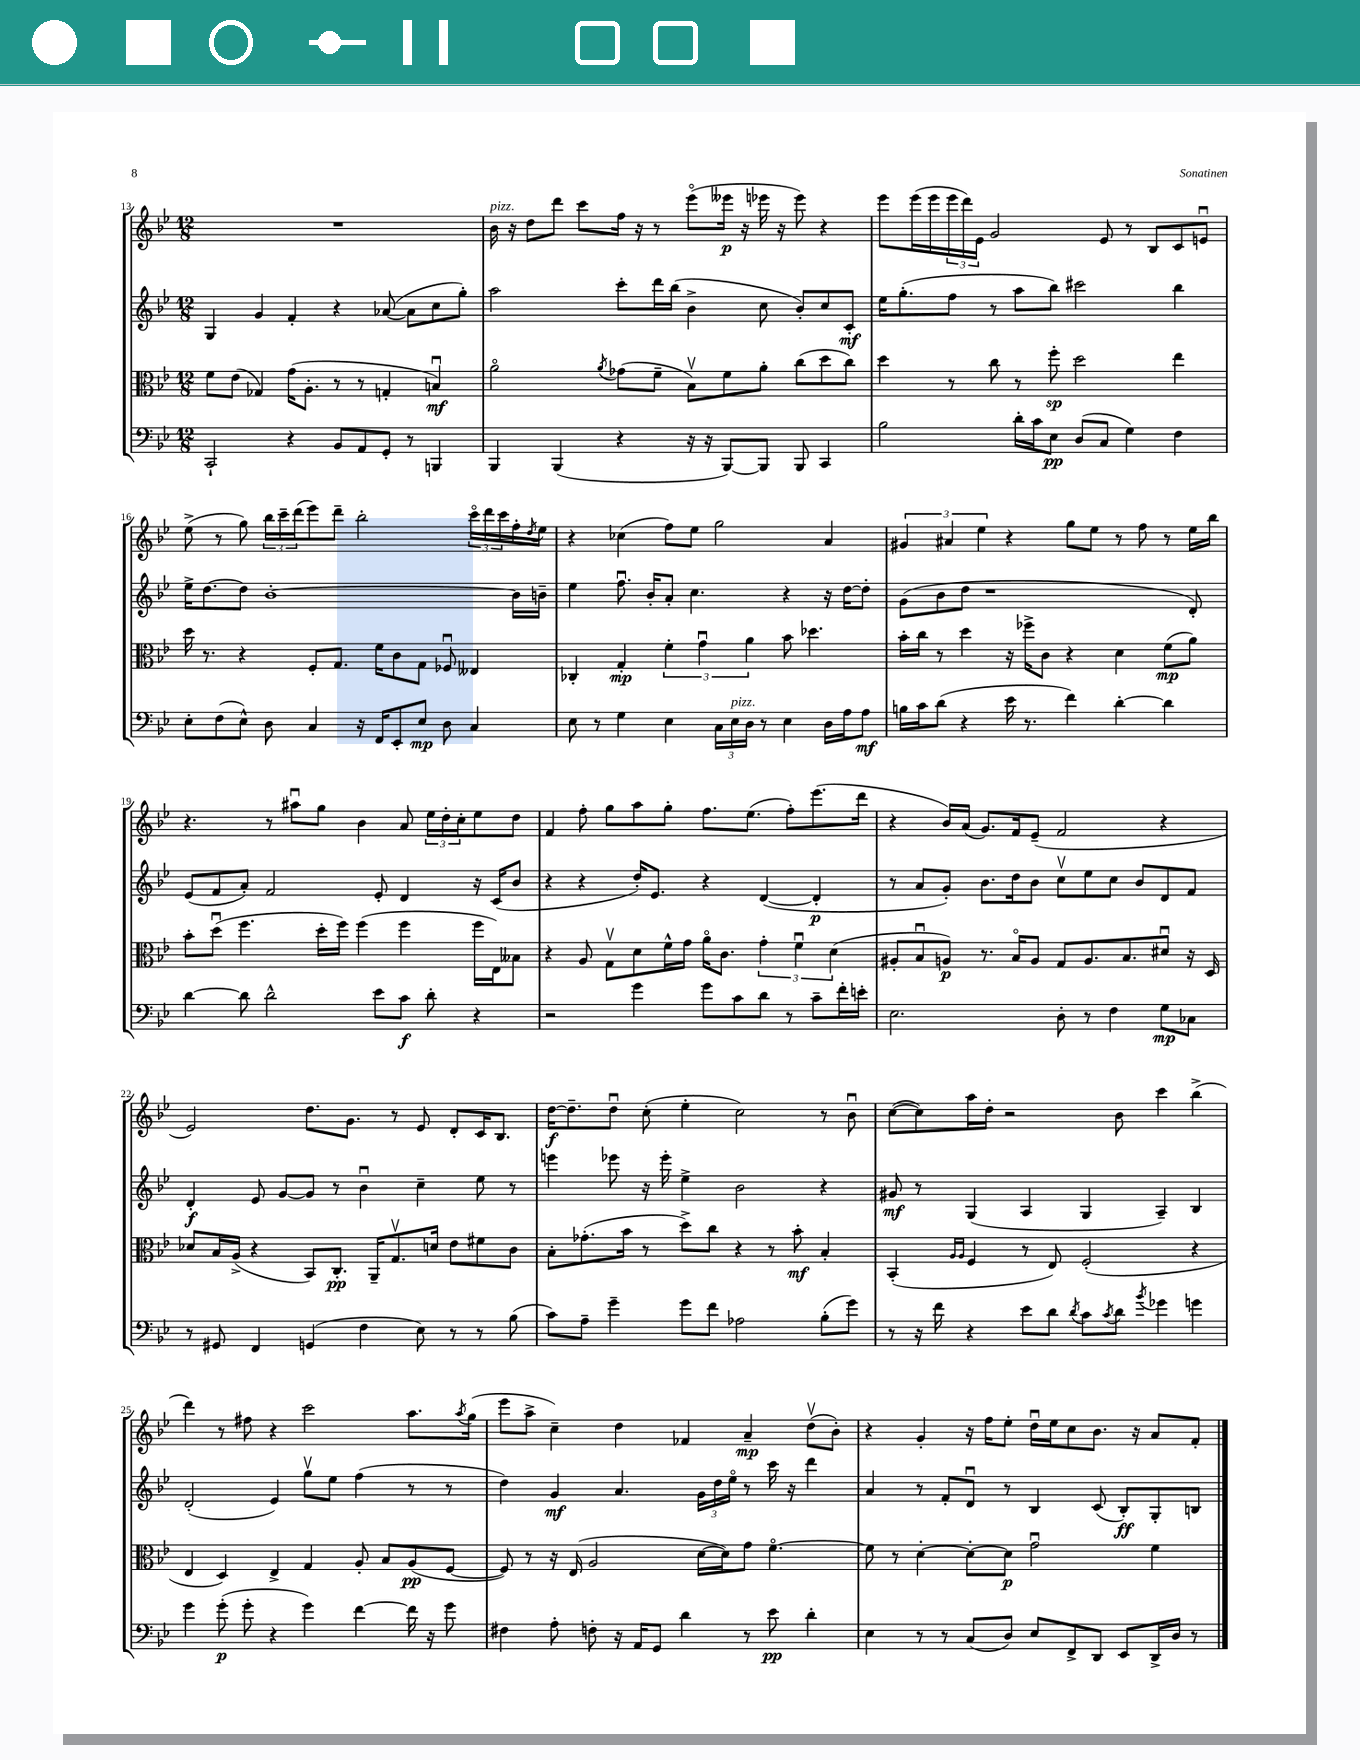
<<
\new StaffGroup <<
\new Staff = "s0" {
    \clef treble \key bes \major \numericTimeSignature \time 12/8
    R1. |
    bes'16^\markup { \italic "pizz." } r16 d''8 d'''8 c'''8 f''16 r16 r8 ees'''8\flageolet( eeses'''16\p r16 ees'''16 r16 ees'''8) r4 |
    ees'''8 ees'''16( ees'''16 \tuplet 3/2 { ees'''16 d'''16) ees'16 } g'2 ees'8 r8 bes8 c'8 e'8\downbow |
    ees''8->( r8 g''8) \tuplet 3/2 { bes''16 c'''16-- d'''16( } ees'''8) d'''8-- bes''2-. \tuplet 3/2 { c'''16\flageolet d'''16 c'''16 } f''16-. \acciaccatura { d''8 } ees''16 |
    r4 ces''4( f''8) ees''8 g''2 a'4 |
    \tuplet 3/2 { gis'4 ais'4 ees''4 } r4 g''8 ees''8 r8 f''8 r8 ees''16 bes''16 |
    r4. r8 ais''8\downbow g''8 bes'4 a'8 \tuplet 3/2 { ees''16 d''16-. c''16-. } ees''8 d''8 |
    f'4 f''8-. g''8 a''8 g''8-. f''8. ees''8.( f''8-.) ees'''8.( d'''16 |
    r4 bes'16) a'16( g'8.) f'16 ees'8--( f'2 r4 |
    ees'2) d''8. g'8. r8 ees'8 d'8-. c'16 bes8. |
    d''16~\f d''8.-- d''8\downbow c''8-.( ees''4-. c''2) r8 bes'8\downbow |
    c''8~( c''8) a''16 d''16-. r2 bes'8 c'''4 bes''4->( |
    d'''4) r8 fis''8 r4 c'''2 a''8. \acciaccatura { a''8 } g''16( |
    ees'''8 a''8-> c''4--) d''4 fes'4 a'4--\mp d''8\upbow( bes'8-.) |
    r4 g'4-. r16 f''16 ees''8-. d''16\downbow ees''16 c''8 bes'8. r16 a'8 f'8-. \bar "|." |
}
\new Staff = "s1" {
    \clef treble \key bes \major \numericTimeSignature \time 12/8
    g4 g'4 f'4-. r4 aes'8~( aes'8 c''8 g''8-.) |
    a''2 c'''8-. d'''16 bes''16( bes'4-> c''8 bes'8-.) c''8 c'8-.\mf |
    ees''16 g''8.-.( f''8 r8 a''8 bes''8) cis'''2 bes''4 |
    ees''16-> d''8.~ d''8 bes'1~-. bes'16 b'16-- |
    ees''4 f''8.\downbow bes'16-. a'8-. c''4. r4 r16 d''16~ d''8-. |
    g'8( bes'8 d''8 r1 d'8-.) |
    ees'8( f'8 a'8-.) f'2 ees'8-. d'4 r16 c'16( bes'8 |
    r4 r4 d''16-.) ees'8. r4 d'4~( d'4-.\p |
    r8 a'8 g'8-.) bes'8. d''16 bes'8 c''8\upbow ees''8 c''8 bes'8 d'8 f'8 |
    d'4-.\f ees'8 g'8~ g'8 r8 bes'4\downbow c''4-- ees''8 r8 |
    e'''4 ees'''8 r16 ees'''16-. ees''4-> bes'2 r4 |
    gis'8\mf r8 g4( a4 g4 a4--) bes4 |
    d'2-.( ees'4) g''8\upbow ees''8 f''4( r8 r8 |
    d''4) g'4\mf a'4. \tuplet 3/2 { g'16 d''16 ees''16\flageolet } r8 c'''16 r16 d'''4 |
    a'4 r8 f'8-. d'8\downbow r8 bes4 c'8( bes8-.\ff) g8-. b8 \bar "|." |
}
\new Staff = "s2" {
    \clef alto \key bes \major \numericTimeSignature \time 12/8
    f'8 ees'8( ges4) g'16( a8.-. r8 r8 g4-. b4\downbow\mf) |
    a'2\flageolet \acciaccatura { a'8 } ges'8( f'8-- bes8\upbow) f'8 a'8-. c''8( d''8 c''8) |
    d''4 r8 c''8 r8 f''8-.\sp d''2 ees''4 |
    d''16 r8. r4 f8-. g8. f'16 c'8 g8 fes8\downbow eeses4 |
    ces4-. g4-.\mp \tuplet 3/2 { f'4-. g'4\downbow a'4 } bes'8 des''4. |
    bes'16-. c''16 r8 d''4 r16 fes''16-> c'8 r4 d'4 f'8\mp( a'8) |
    bes'8-. d''8\downbow( f''4. d''16-. f''16) f''4( f''4 f''16 ees16) beses8 |
    r4 a8 g8\upbow d'8 f'16-^ g'16 a'16\flageolet c'8. \tuplet 3/2 { g'4-. f'4\downbow d'4( } |
    ais8-. bes8\downbow a8\p) r8. bes16\flageolet a8 g8 a8. bes8. dis'8\downbow r16 d16 |
    des'8 bes16 a16->( r4 bes,8) c8.-.\pp a,16-- g8.\upbow d'16 ees'8 fis'8 c'8 |
    bes8-. ges'8.-.( bes'16 r8 d''8->) c''8 r4 r8 bes'8-.\mf bes4-. |
    bes,4-.( \grace { a16 a16 } f4 r8 ees8) f2-.( r4 |
    ees4 d4) ees4-> g4 a8-. bes8 a8\pp( f8~ |
    f8) r8 r16 ees16( a2 d'16~ d'16) g'8 f'4.~\flageolet |
    f'8 r8 d'4~-. d'8~-. d'8\p g'2\downbow f'4 \bar "|." |
}
\new Staff = "s3" {
    \clef bass \key bes \major \numericTimeSignature \time 12/8
    c,2-! r4 bes,8 a,8 g,8-. r8 b,,4 |
    bes,,4 bes,,4( r4 r16 r16 bes,,8~) bes,,8 bes,,8 c,4 |
    bes2 d'16-. c'16 ees8\pp d8( c8 g4) f4 |
    ees8-. f8( ees8-^) d8 c4 r16 f,16 ees,8-. ees8\mp d8 c4 |
    ees8 r8 g4 ees4 \tuplet 3/2 { c16 ees16^\markup { \italic "pizz." } d16 } r8 ees4 d16 a16 a8\mf |
    b16 c'16 d'8( r4 ees'16 r8. f'4) d'4~-. d'4 |
    d'4~ d'8 d'2-^ ees'8 c'8\f d'8-. r4 |
    r2 g'4 g'8 c'8 d'8 r8 c'8-- f'16-. e'16-. |
    ees2. d8-. r8 f4 g8\mp ces8 |
    r8 gis,8 f,4 g,4( f4 ees8) r8 r8 bes8( |
    c'8) a8-- g'4-- g'8 f'8 aes2 bes8-.( g'8) |
    r8 r16 f'16 r4 ees'8 d'8 \acciaccatura { d'8 } c'8 \acciaccatura { c'8 } d'8 \acciaccatura { bes'8 } ges'4 g'4 |
    g'4 g'8-.\p( g'8-. r4 g'4) f'4~ f'16 r16 g'8 |
    fis4 a8-. f8-. r16 a,16 g,8 d'4 r8 ees'8\pp d'4-. |
    ees4 r8 r8 c8( d8) ees8 f,8-> d,8 ees,8 d,16-> d16 r8 \bar "|." |
}
>>
>>
\layout { \context { \Score currentBarNumber = #13 } }
